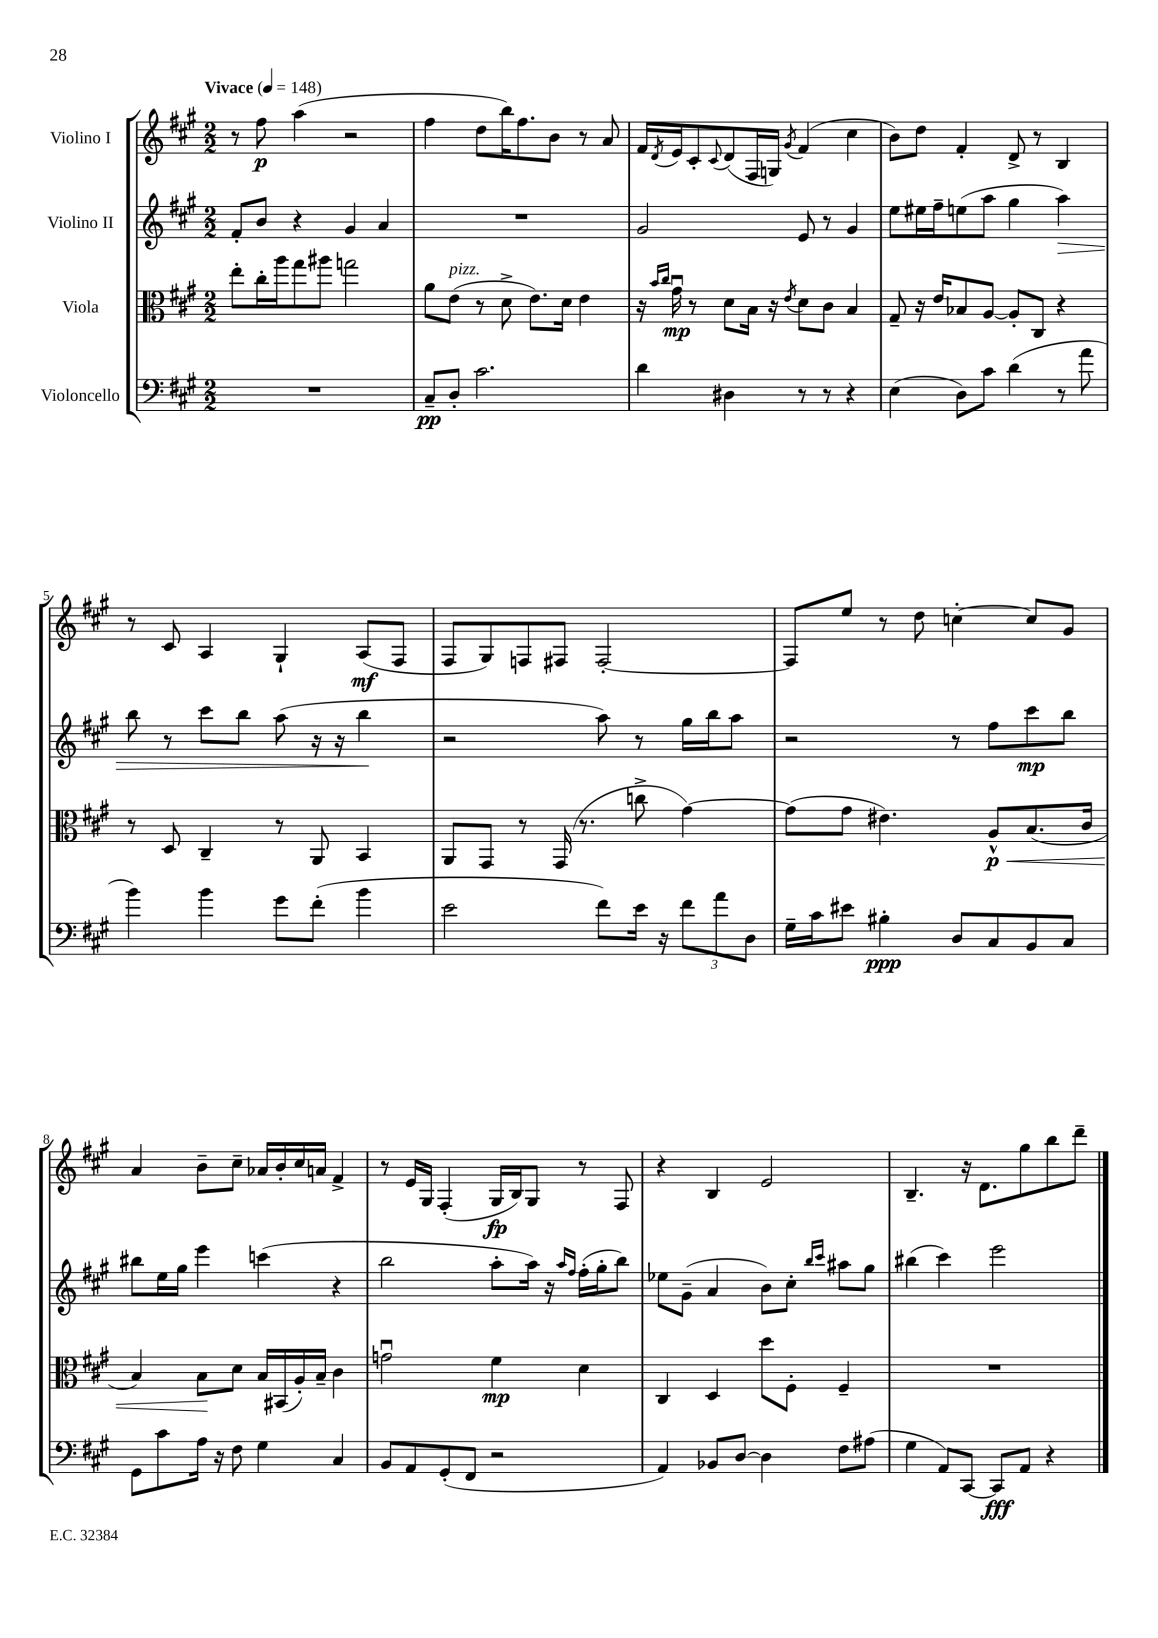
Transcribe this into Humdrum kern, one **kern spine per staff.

**kern	**dynam	**kern	**dynam	**kern	**dynam	**kern	**dynam
*part4	*part4	*part3	*part3	*part2	*part2	*part1	*part1
*staff4	*staff4	*staff3	*staff3	*staff2	*staff2	*staff1	*staff1
*I"Violoncello	*	*I"Viola	*	*I"Violino II	*	*I"Violino I	*
*clefF4	*	*clefC3	*	*clefG2	*	*clefG2	*
*k[f#c#g#]	*	*k[f#c#g#]	*	*k[f#c#g#]	*	*k[f#c#g#]	*
*M2/2	*	*M2/2	*	*M2/2	*	*M2/2	*
*MM148	*	*MM148	*	*MM148	*	*MM148	*
=1	=1	=1	=1	=1	=1	=1	=1
!	!	!	!	!	!	!LO:TX:a:B:t=Vivace	!
1r	.	8ee'\L	.	8f#'/L	.	8r	.
.	.	16cc#'\L	.	8b/J	.	8ff#\	p
.	.	16aa\J	.	.	.	.	.
.	.	8gg#\	.	4r	.	(4aa\	.
.	.	8aa#X\J	.	.	.	.	.
.	.	2ggn\	.	4g#/	.	2r	.
.	.	.	.	4a/	.	.	.
=2	=2	=2	=2	=2	=2	=2	=2
8C#~/L	pp	8a\L	.	1r	.	4ff#\	.
!	!	!LO:TX:a:i:t=pizz.	!	!	!	!	!
8D'/J	.	(8e\J	.	.	.	.	.
2.c#\	.	8r	.	.	.	8dd\L	.
.	.	8d^\	.	.	.	16bb\K)	.
.	.	.	.	.	.	8.ff#\	.
.	.	8.e\L)	.	.	.	.	.
.	.	.	.	.	.	8b\J	.
.	.	16d\Jk	.	.	.	.	.
.	.	4e\	.	.	.	8r	.
.	.	.	.	.	.	8a/	.
=3	=3	=3	=3	=3	=3	=3	=3
4d\	.	16r	.	2g#/	.	16f#/LL	.
.	.	16qqb/LL	.	.	.	.	.
.	.	16qqcc#/JJ	.	.	.	8qd/	.
.	.	16g#u\	mp	.	.	16e/J	.
.	.	8r	.	.	.	8c#'/	.
.	.	.	.	.	.	8qqc#/	.
4D#X\	.	8d\L	.	.	.	(8d/	.
.	.	16B\Jk	.	.	.	16F#/L	.
.	.	16r	.	.	.	16Gn/JJ)	.
.	.	8qe/	.	.	.	8qg#/	.
8r	.	8d\L	.	8e/	.	(4f#/	.
8r	.	8c#\J	.	8r	.	.	.
4r	.	4B/	.	4g#/	.	4cc#\	.
=4	=4	=4	=4	=4	=4	=4	=4
(4E\	.	8G#~/	.	8ee\L	.	8b\L)	.
.	.	16r	.	16ee#X\L	.	8dd\J	.
.	.	16e/KL	.	16ff#~\J	.	.	.
8D\L)	.	8B-X/	.	(8een\	.	4f#'/	.
8c#\J	.	[8A/J	.	8aa\J	.	.	.
(4d\	.	8A'/L]	.	4gg#\	.	8d^/	.
.	.	8C#/J	.	.	.	8r	.
!	!	!	!	!	!LO:HP:b	!	!
8r	.	4r	.	4aa\)	>	4B/	.
8a\	.	.	.	.	.	.	.
!!LO:LB:g=z
=5	=5	=5	=5	=5	=5	=5	=5
4b\)	.	8r	.	8bb\	.	8r	.
.	.	8D/	.	8r	.	8c#/	.
4b\	.	4C#~/	.	8ccc#\L	.	4A/	.
.	.	.	.	8bb\J	.	.	.
8g#\L	.	8r	.	(8aa\	.	4G#`/	.
(8f#'\J	.	8AA/	.	16r	.	.	.
.	.	.	.	16r	.	.	.
4b\	.	4BB/	.	4bb\	.	(8A/L	mf
.	.	.	.	.	.	8F#/J	.
.	.	.	.	.	]	.	.
=6	=6	=6	=6	=6	=6	=6	=6
2e\	.	8AA/L	.	2r	.	8F#/L	.
.	.	8GG#/J	.	.	.	8G#/)	.
.	.	8r	.	.	.	8Fn/	.
.	.	(16GG#/	.	.	.	8F#X/J	.
.	.	8.r	.	.	.	.	.
8f#\L)	.	.	.	8aa\)	.	[2F#'/	.
16e\Jk	.	8ccn^\	.	8r	.	.	.
16r	.	.	.	.	.	.	.
12f#\L	.	[4g#\)	.	16gg#\LL	.	.	.
.	.	.	.	16bb\J	.	.	.
12a\	.	.	.	.	.	.	.
.	.	.	.	8aa\J	.	.	.
12D\J	.	.	.	.	.	.	.
=7	=7	=7	=7	=7	=7	=7	=7
16G#~\LL	.	(8g#\L]	.	2r	.	8F#/L]	.
16c#\J	.	.	.	.	.	.	.
8e#X\J	.	8g#\J	.	.	.	8ee/J	.
4B#X'\	ppp	4.e#X\)	.	.	.	8r	.
.	.	.	.	.	.	8dd\	.
8D/L	.	.	.	8r	.	[4ccn'\	.
!	!	!	!LO:HP:b	!	!	!	!
8C#/	.	8A^^/L	< p	8ff#\L	.	.	.
8BB/	.	(8.B/	.	8ccc#\	mp	8cc/L]	.
8C#/J	.	.	.	8bb\J	.	8g#/J	.
.	.	16c#/Jk	.	.	.	.	.
!!LO:LB:g=z
=8	=8	=8	=8	=8	=8	=8	=8
8GG#\L	.	4B/)	.	8bb#X\L	.	4a/	.
8c#\	.	.	.	16ee\L	.	.	.
.	.	.	.	16gg#\JJ	.	.	.
16A\Jk	.	8B\L	.	4eee\	.	8b~\L	.
16r	.	.	.	.	.	.	.
8F#\	.	8d\J	[	.	.	8cc#~\J	.
4G#\	.	16B/LL	.	(4cccn\	.	16a-X/LL	.
.	.	(16BB#X/	.	.	.	16b'/	.
.	.	16A'/)	.	.	.	16cc#/	.
.	.	16B~/JJ	.	.	.	16an/JJ	.
4C#/	.	4c#\	.	4r	.	4f#^/	.
=9	=9	=9	=9	=9	=9	=9	=9
8BB/L	.	2gnu\	.	2bb\	.	8r	.
8AA/	.	.	.	.	.	16e/LL	.
.	.	.	.	.	.	16G#/JJ	.
(8GG#'/	.	.	.	.	.	(4F#'/	.
8FF#/J	.	.	.	.	.	.	.
2r	.	4f#\	mp	8aa'\L	.	16G#/LL	fp
.	.	.	.	.	.	16B/J)	.
.	.	.	.	16aa\Jk)	.	8G#/J	.
.	.	.	.	16r	.	.	.
.	.	.	.	16qqaa/LL	.	.	.
.	.	.	.	16qqff#/JJ	.	.	.
.	.	4d\	.	(16ff#'\LL	.	8r	.
.	.	.	.	16gg#'\J	.	.	.
.	.	.	.	8bb\J)	.	8F#/	.
=10	=10	=10	=10	=10	=10	=10	=10
4AA/)	.	4C#/	.	8ee-X\L	.	4r	.
.	.	.	.	(8g#~\J	.	.	.
8BB-X/L	.	4D/	.	4a/	.	4B/	.
[8D/J	.	.	.	.	.	.	.
4D\]	.	8dd\L	.	8b\L)	.	2e/	.
.	.	8F#'\J	.	8cc#'\J	.	.	.
.	.	.	.	16qqbb/LL	.	.	.
.	.	.	.	16qqccc#/JJ	.	.	.
8F#\L	.	4F#~/	.	8aa#X\L	.	.	.
(8A#X\J	.	.	.	8gg#\J	.	.	.
=11	=11	=11	=11	=11	=11	=11	=11
4G#\	.	1r	.	(4bb#X\	.	4.B~/	.
8AA/L)	.	.	.	4ccc#\)	.	.	.
[8CC#/J	.	.	.	.	.	16r	.
.	.	.	.	.	.	8.d\L	.
8CC#/L]	fff	.	.	2eee\	.	.	.
8AA/J	.	.	.	.	.	8gg#\	.
4r	.	.	.	.	.	8bb\	.
.	.	.	.	.	.	8ddd~\J	.
==	==	==	==	==	==	==	==
*-	*-	*-	*-	*-	*-	*-	*-
